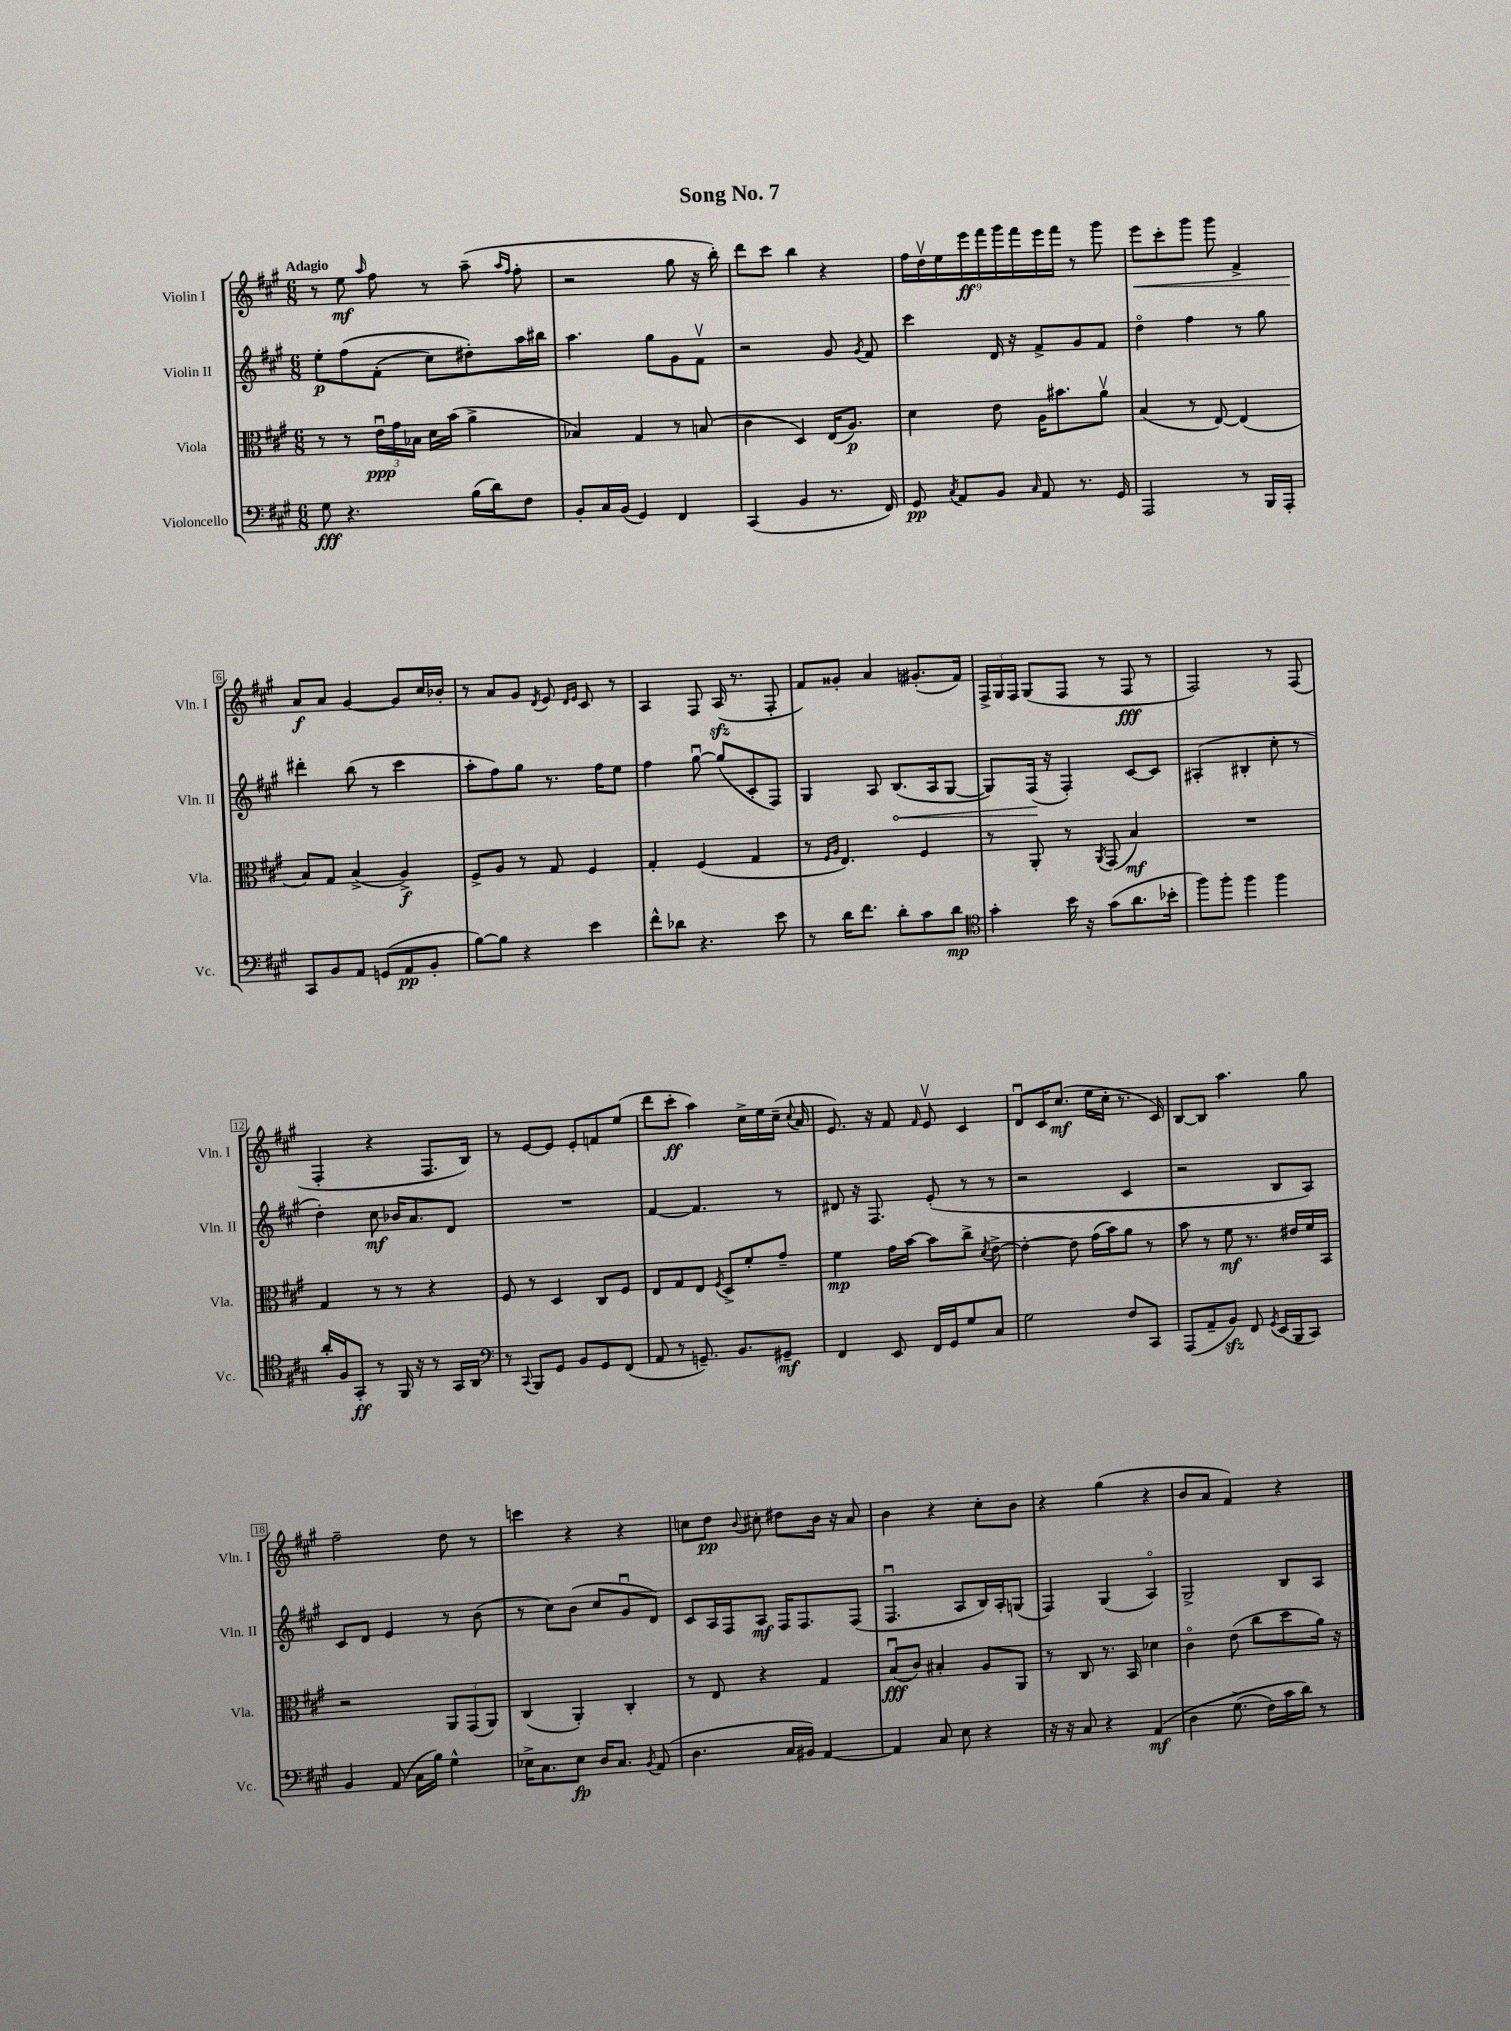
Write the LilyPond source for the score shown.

\header { title = "Song No. 7" }
<<
\new StaffGroup <<
\new Staff = "s0" \with { instrumentName = "Violin I" shortInstrumentName = "Vln. I" } {
    \clef treble \key a \major \numericTimeSignature \time 6/8 \tempo "Adagio"
    \autoBeamOff r8 e''8\mf \grace { a''16 } fis''8 r8 a''8--( \grace { a''16[ fis''16] } fis''8-. |
    r2 gis''8 r16 b''16-.) |
    d'''8[ cis'''8] b''4 r4 |
    \tuplet 9/8 { fis''16[ d''16\upbow e''16 e'''16\ff fis'''16 gis'''16 fis'''16 e'''16 fis'''16] } r8 gis'''8 |
    e'''8[\< cis'''8-. gis'''8] gis'''8 fis'4-> |
    a'8[\f\! a'8] gis'4~ gis'8[ cis''16 bes'16]-. |
    r8 a'8[ gis'8] \acciaccatura { d'8 } e'8 \grace { d'16[ e'16] } cis'8 r8 |
    a4 fis8 a16\sfz( r8. fis8-. |
    fis'8[) gisis'8]-. a'4 gis'8.[-.( fis'16]) |
    \tuplet 3/2 { fis16[-> gis16 fis16] } gis8[( fis8] r8 fis8\fff r8 |
    fis2) r8 fis8( |
    fis4-. r4 fis8.[ b16]) |
    r8 e'8[~ e'8] e'8[-. f'8 e''8]( |
    d'''8[ cis'''8]-.\ff a''4) cis''16[-> e''16 cis''16]--( \appoggiatura { cis''8 } a'16 |
    e'8.) r16 fis'8 \grace { fis'16 } e'8\upbow cis'4 |
    d'8[\downbow cis'16 cis''8.]\mf( e''16[ cis''16]-. r8. cis'16) |
    b8[~ b8] a''4. gis''8 |
    fis''2-- d''8 r8 |
    c'''4 r4 r4 |
    c''8[ d''8]\pp \appoggiatura { b'8 } cis''8-. dis''8[ b'16] r16 a'8 |
    b'4 r4 cis''8[-. b'8] |
    r4 gis''4( r4 |
    b'8[ a'8] fis'4) r4 \bar "|." |
}
\new Staff = "s1" \with { instrumentName = "Violin II" shortInstrumentName = "Vln. II" } {
    \clef treble \key a \major \numericTimeSignature \time 6/8
    \autoBeamOff e''8[-.\p fis''8\( fis'8]-.( cis''8[) dis''8-.\) a''16 bis''16] |
    a''4. gis''8[ gis'8 fis'8]\upbow |
    r2 gis'8 \acciaccatura { gis'8 } fis'8 |
    cis'''4 d'16 r16 fis'8[-> gis'8 fis'8] |
    d''4\flageolet fis''4 r8 gis''8 |
    dis'''4-. b''8( r8 cis'''4 |
    a''8[-. fis''8) gis''8] r8. fis''16[ e''8] |
    fis''4 gis''8~\downbow gis''8[( cis'8-. fis8]) |
    gis4 a8 \once \override Hairpin.circled-tip = ##t b8.[\<( a16 gis8]~ |
    gis8[) fis16]\!( r16 fis4-.) cis'8[~ cis'8] |
    ais4-.( bis4-. cis''8-. r8 |
    d''4-.) cis''8\mf bes'16[ a'8. d'8] |
    R2. |
    fis'4~ fis'4. r8 |
    dis'8 r16 fis8. e'8-.( r8 r8 |
    r2 cis'4 |
    r2 b8[ a8]) |
    cis'8[ d'8] e'4 r8 b'8( |
    r8 cis''8[) b'8]( cis''8[ gis'8\downbow d'8]) |
    cis'8[ a16 fis16 a8]\mf fis16[ fis8. fis8]( |
    fis4.\downbow a8[ b16) a16-. g8]( |
    fis4) gis4( a4\flageolet) |
    gis2-> b8[ a8] \bar "|." |
}
\new Staff = "s2" \with { instrumentName = "Viola" shortInstrumentName = "Vla." } {
    \clef alto \key a \major \numericTimeSignature \time 6/8
    \autoBeamOff r8 r8 \tuplet 3/2 { e'16[\downbow\ppp gis'16 bes16] } d'16[ b'16]( a'4-> |
    bes4) gis4 r8 b8( |
    cis'4 d4) e16[( a8.]\p) |
    d'4 e'8 a16[ bis'8. a'8]\upbow |
    b4( r8 e8~) e4( |
    b8[) gis8] b4->( a4->\f) |
    fis8[-> a8] r8 gis8 fis4 |
    gis4-. fis4( gis4 |
    r8 \grace { fis16[ a16] } e4.) fis4 |
    r8 a,8-. r8 \acciaccatura { a,8 } gis,8( b4\mf) |
    R2. |
    gis4 r8 r8 r4 |
    fis8 r8 d4 cis8[ fis8] |
    e8[ gis8 e8] \acciaccatura { fis8 } d8[-> fis'8-. gis'8]-- |
    fis'4\mp gis'16[ b'16]~ b'8[ cis''8]-> \acciaccatura { d'8 } e'8~-> |
    e'4~-. e'8 gis'16[( b'16) a'8] r8 |
    b'8 r8 fis'8\mf r8. eis'16[ fis'16 b,16] |
    r2 \tuplet 3/2 { a,8[ gis,8( a,8]) } |
    cis4( a,4-.) cis4-. |
    r8 e8 r4 gis4 |
    b8[\downbow\fff( cis'8]) bis4-. a8[ a,8] |
    r8 cis8 r8. b,16 des'4 |
    cis'4\flageolet e'8( cis''8[ d''8 a'16]) r16 \bar "|." |
}
\new Staff = "s3" \with { instrumentName = "Violoncello" shortInstrumentName = "Vc." } {
    \clef bass \key a \major \numericTimeSignature \time 6/8
    \autoBeamOff gis8\fff r4. b16[( d'16) fis8] |
    b,8[-. cis16 b,16]( gis,4) fis,4 |
    cis,4( b,4 r8. fis,16) |
    gis,8\pp \acciaccatura { cis8 } a,8[ b,8] \grace { cis16 } a,8 r8. gis,16 |
    a,,2 r8 b,,16[ a,,16]-. |
    cis,8[ b,8 a,8] g,8[( a,8\pp b,8]-. |
    b8[~) b8] r4 e'4 |
    fis'8[-^ des'8] r4. e'8 |
    r8 d'16[ fis'8.] d'8[-. cis'8 d'8]\mp |
    \clef tenor gis'4-. b'16 r16 gis'8[( a'8. bes'16]-. |
    fis''8[) fis''8]-. fis''4 fis''4 |
    a'16[-. fis16 gis,8]-.\ff r8 fis,16 r16 r8 gis,16[ a,16] |
    \clef bass r8 \appoggiatura { cis,8 } b,,8[ gis,8] b,8[ gis,8 fis,8]( |
    a,8 r8 g,8.--) b,8.[ gis,8]--\mf |
    fis,4 e,8 fis,16[ gis,16 gis8 cis8] |
    gis2 fis8[ cis,8] |
    a,,8[( a,8-- b,8]\sfz) fis,8 \acciaccatura { gis,8 } e,16[( b,,16 cis,8]) |
    b,4 a,8( cis16[ b16]) gis4-^ |
    ees16[-> cis8. ees8]\fp d16[ cis8.] \acciaccatura { b,8 } a,8( |
    d4. cis16[ bis,16]) a,4~ |
    a,4 cis8 e8 r4 |
    r16 r16 cis8 r4 a,4\mf\( |
    d4 gis8.->( fis16[) cis'16 d'16]\) r8 \bar "|." |
}
>>
>>
\layout { \context { \Score \override BarNumber.stencil = #(make-stencil-boxer 0.1 0.3 ly:text-interface::print) } }
